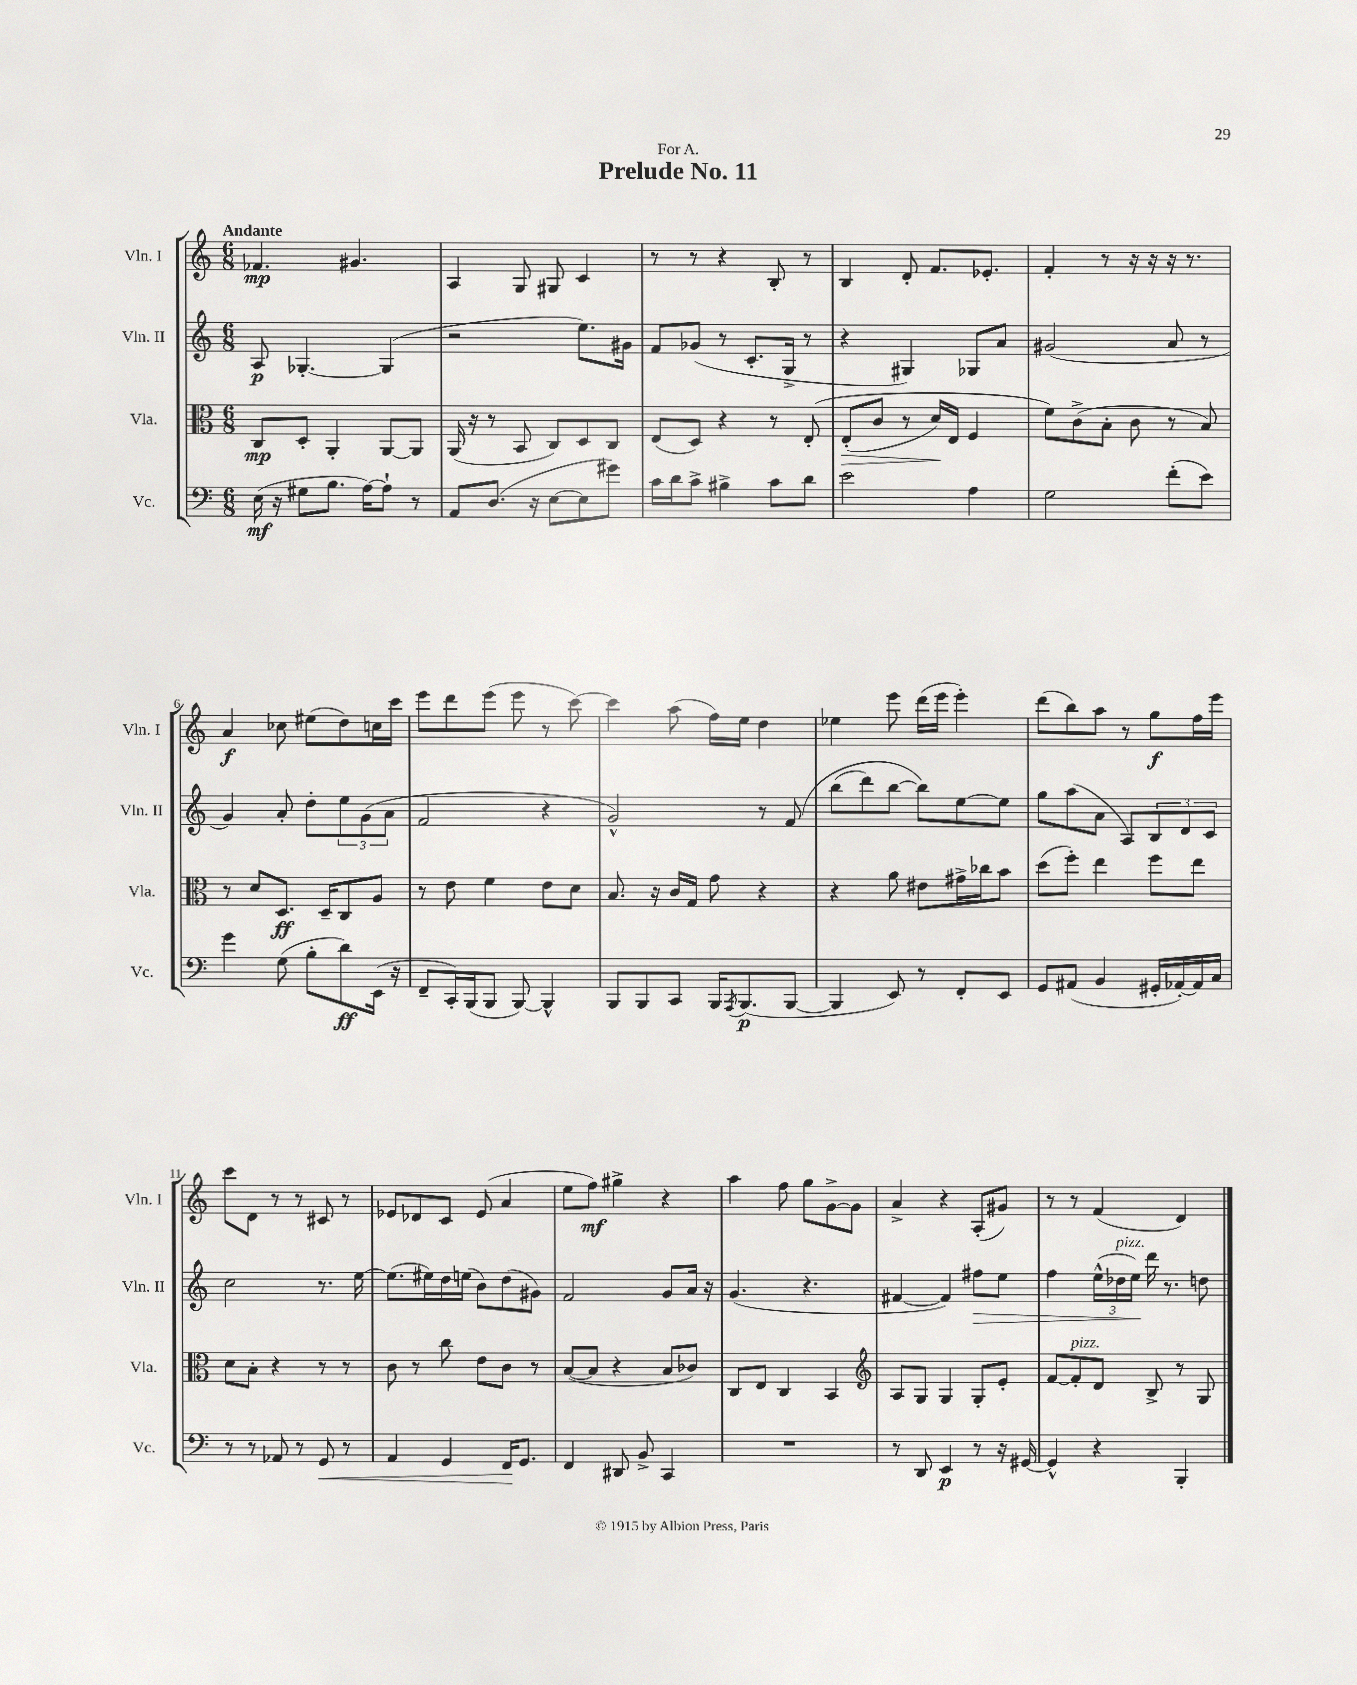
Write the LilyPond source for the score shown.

\header { title = "Prelude No. 11" dedication = "For A." }
<<
\new StaffGroup <<
\new Staff = "s0" \with { instrumentName = "Vln. I" shortInstrumentName = "Vln. I" } {
    \clef treble \key c \major \numericTimeSignature \time 6/8 \tempo "Andante"
    fes'4.\mp gis'4. |
    a4 g8 gis8 c'4 |
    r8 r8 r4 b8-. r8 |
    b4 d'8-. f'8. ees'8.-. |
    f'4-. r8 r16 r16 r16 r8. |
    a'4\f ces''8 eis''8( d''8) c''16 c'''16 |
    e'''8 d'''8 e'''8( e'''8 r8 c'''8~) |
    c'''4 a''8( f''16) e''16 d''4 |
    ees''4 e'''8 d'''16( e'''16 e'''4-.) |
    d'''8( b''8) a''8 r8 g''8\f f''16 e'''16 |
    c'''8 d'8 r8 r8 cis'8 r8 |
    ees'8 des'8 c'8 ees'8( a'4 |
    e''8 f''8\mf) gis''4-> r4 |
    a''4 f''8 g''8 g'8~-> g'8 |
    a'4-> r4 a8-.( gis'8) |
    r8 r8 f'4( d'4) \bar "|." |
}
\new Staff = "s1" \with { instrumentName = "Vln. II" shortInstrumentName = "Vln. II" } {
    \clef treble \key c \major \numericTimeSignature \time 6/8
    a8\p ges4.~-. ges4( |
    r2 e''8.) gis'16 |
    f'8 ges'8( r8 c'8.-. g16-> r8 |
    r4 gis4) ges8 a'8 |
    gis'2( a'8 r8 |
    g'4) a'8-. d''8-. \tuplet 3/2 { e''8 g'8( a'8 } |
    f'2 r4 |
    g'2-^) r8 f'8\( |
    b''8( d'''8) b''8~ b''8\) e''8~ e''8 |
    g''8 a''8( a'8 a8) \tuplet 3/2 { b8 d'8 c'8 } |
    c''2 r8. e''16~ |
    e''8.( eis''16) d''16 e''16( b'8) d''8( gis'8) |
    f'2 g'8 a'16 r16 |
    g'4.( r4. |
    fis'4~ fis'4) fis''8\> e''8 |
    f''4 \tuplet 3/2 { e''16-^( des''16^\markup { \italic "pizz." } e''16\!) } d'''16 r8. d''8 \bar "|." |
}
\new Staff = "s2" \with { instrumentName = "Vla." shortInstrumentName = "Vla." } {
    \clef alto \key c \major \numericTimeSignature \time 6/8
    c8\mp d8-. a,4-. a,8~ a,8 |
    a,16( r16 r8 b,8 c8) d8 c8 |
    e8( d8) r4 r8 e8-.\( |
    e8-.\>( c'8 r8 d'16\!) e16 f4 |
    f'8\) c'8->( b8-. c'8 r8 b8) |
    r8 d'8 d8.\ff d16-- c8 a8 |
    r8 e'8 f'4 e'8 d'8 |
    b8. r16 c'16 g16 g'8 r4 |
    r4 a'8 eis'8 gis'16-> ces''16 b'8 |
    d''8( f''8-.) e''4 f''8 e''8 |
    d'8 b8-. r4 r8 r8 |
    c'8 r8 c''8 e'8 c'8 r8 |
    b8~( b8 r4 b8 ces'8) |
    c8 e8 c4 b,4 |
    \clef treble a8 g8 g4 g8-. e'8-. |
    f'8~ f'8-.^\markup { \italic "pizz." } d'8 b8-> r8 g8 \bar "|." |
}
\new Staff = "s3" \with { instrumentName = "Vc." shortInstrumentName = "Vc." } {
    \clef bass \key c \major \numericTimeSignature \time 6/8
    e16\mf( r16 gis8 b8. a16~) a8-! r8 |
    a,8 d8.( r16 e8~ e8 gis'8) |
    c'16 d'16 c'8-> bis4-> c'8 d'8 |
    e'2 a4 |
    g2 f'8-.( e'8) |
    g'4 g8( b8-. d'8\ff) e,16( r16 |
    f,8-- c,16-.) b,,16( b,,8 b,,8~) b,,4-^ |
    b,,8 b,,8 c,8 b,,16 \acciaccatura { a,,8 } b,,8.\p( b,,8~ |
    b,,4 e,8) r8 f,8-. e,8 |
    g,8 ais,8( b,4 gis,16-. aes,16~-.) aes,16 c16 |
    r8 r8 aes,8 r8 g,8\< r8 |
    a,4 g,4 f,16\! g,8. |
    f,4 dis,8 b,8-> c,4 |
    R2. |
    r8 d,8 e,4\p r8 r16 gis,16~ |
    gis,4-^ r4 b,,4-. \bar "|." |
}
>>
>>
